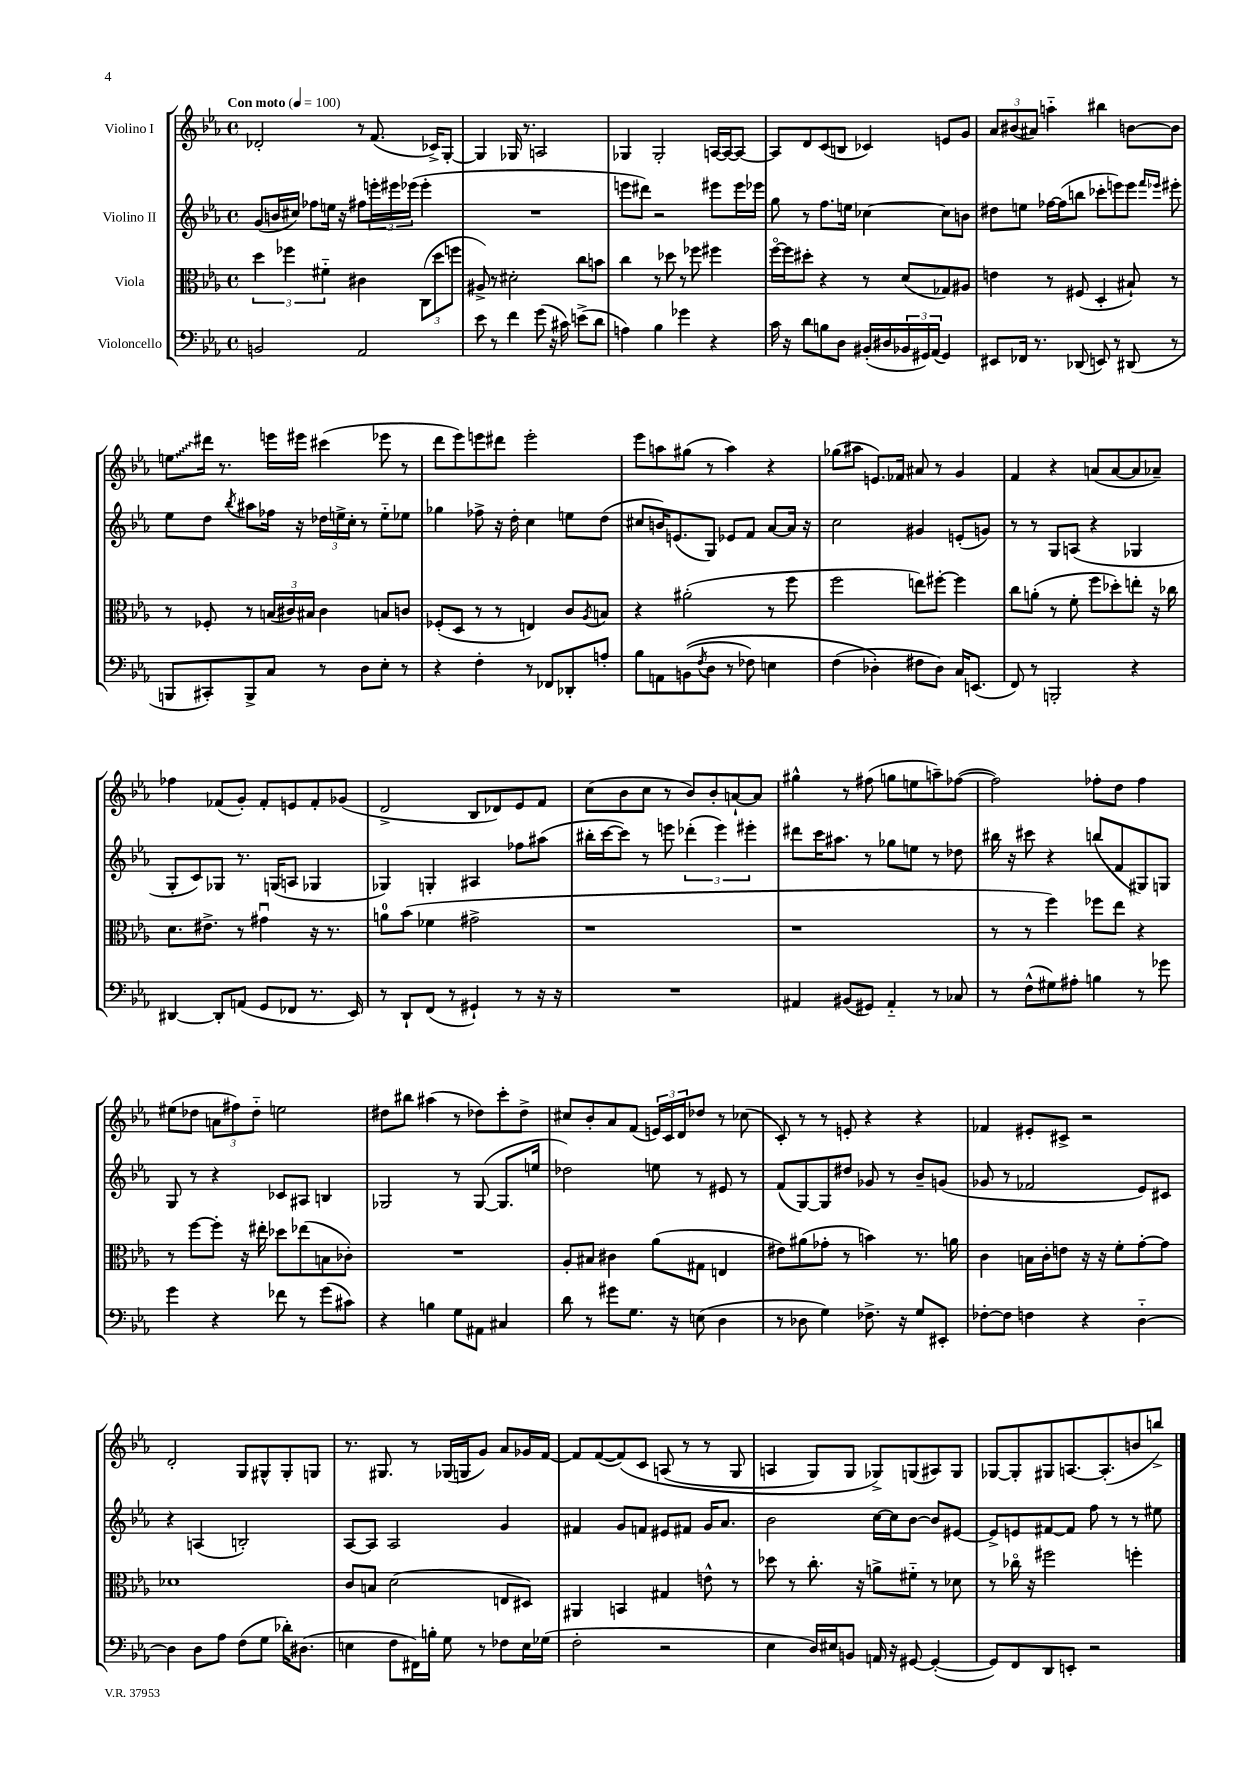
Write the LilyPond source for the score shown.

<<
\new StaffGroup <<
\new Staff = "s0" \with { instrumentName = "Violino I" } {
    \clef treble \key ees \major \defaultTimeSignature \time 4/4 \tempo "Con moto" 4 = 100
    des'2-. r8 f'8.( ces'16->) g8~-. |
    g4 ges16 r8. a2 |
    ges4 ges2-. a16~ a16~ a8~ |
    a8 d'8 c'8( b8 ces'4) e'8 g'8 |
    \tuplet 3/2 { aes'8 bis'8( ais'8) } a''4-_ bis''4 b'8~ b'8 |
    \once \override Glissando.style = #'zigzag e''8\glissando dis'''16 r8. e'''16 eis'''16 cis'''4( ees'''8 r8 |
    d'''8 ees'''8) e'''8 dis'''8 e'''2-. |
    ees'''8 a''8 gis''8( r8 a''4) r4 |
    ges''8( ais''8 e'8.) fes'16 ais'8 r8 g'4 |
    f'4 r4 a'8( a'8~ a'8 aes'8--) |
    fes''4 fes'8( g'8-.) fes'8-. e'8 fes'8-. ges'8( |
    d'2-> bes8 des'8) ees'8 f'8 |
    c''8( bes'8 c''8 r8 bes'8) bes'8-. a'8~-! a'8 |
    gis''4-^ r8 fis''8( g''8 e''8 a''8--) fes''8~( |
    fes''2) fes''8-. d''8 fes''4 |
    eis''8( des''8 \tuplet 3/2 { a'8 fis''8) des''8-_ } e''2 |
    dis''8 bis''8 ais''4( r8 des''8) c'''8-. des''8-> |
    cis''8 bes'8-. aes'8 f'8( \tuplet 3/2 { e'16) c'16 d'16 } des''8 r8 ces''8( |
    c'8-.) r8 r8 e'8-. r4 r4 |
    fes'4 eis'8-. cis'8-> r2 |
    d'2-. g8 gis8-^ gis8-. g8 |
    r8. gis8. r8 ges16( g16 g'8) aes'8 ges'16 f'16~ |
    f'8 f'8~( f'8)\( c'8 a8( r8 r8 g8 |
    a4 g8) g8 ges8->\) g8( ais8) g8 |
    ges8~ ges8-. gis8 a8.~ a8.-.( b'8 b''8->) \bar "|." |
}
\new Staff = "s1" \with { instrumentName = "Violino II" } {
    \clef treble \key ees \major \defaultTimeSignature \time 4/4
    g'8( b'16 cis''16) fes''8 e''16 r16 fis''8 \tuplet 3/2 { e'''16-. eis'''16 ees'''16( } ees'''4-. |
    R1 |
    e'''8 dis'''8) r2 eis'''8 eis'''16 ees'''16 |
    g''8 r8 f''8. e''16 ces''4~ ces''8 b'8 |
    dis''8 e''8 fes''16~ fes''16( b''8 ces'''8-. e'''8) e'''8 \grace { f'''16 ees'''16 } eis'''8-. |
    ees''8 d''8 \acciaccatura { bes''8 } ais''8 fes''16 r16 \tuplet 3/2 { des''16 e''16-> c''16-. } r8 e''8-_ ees''8 |
    ges''4 fes''8-> r16 d''16-. c''4 e''8 d''8( |
    cis''8 b'16) e'8.( g8) ees'8 f'8 aes'8~ aes'16 r16 |
    c''2 gis'4 e'8-.( g'8) |
    r8 r8 g8 a8( r4 ges4 |
    g8-. c'8) ges8 r8. g16( a8 ges4 |
    ges4) g4-. ais4 fes''8 ais''8( |
    bis''16-. c'''16~ c'''8) r8 e'''8 \tuplet 3/2 { des'''4-.( e'''4) eis'''4-. } |
    dis'''8 c'''16 ais''8. r8 ges''8 e''8 r8 des''8 |
    bis''16 r16 cis'''8 r4 b''8( f'8 gis8) g8 |
    g8 r8 r4 ces'8 ais8 b4 |
    ges2 r8 ges8~( ges8. e''16 |
    des''2) e''8 r8 eis'8 r8 |
    f'8( g8~) g8 dis''8 ges'8 r8 bes'8-- g'8( |
    ges'8 r8 fes'2 ees'8) cis'8 |
    r4 a4( b2-.) |
    aes8~ aes8 aes2 g'4 |
    fis'4 g'8 f'8 eis'8 fis'8 g'16 aes'8. |
    bes'2 c''16~ c''16 bes'8~ bes'8 eis'8~ |
    eis'8-> e'8 fis'8~ fis'8 f''8 r8 r8 eis''8 \bar "|." |
}
\new Staff = "s2" \with { instrumentName = "Viola" } {
    \clef alto \key ees \major \defaultTimeSignature \time 4/4
    \tuplet 3/2 { d''4 fes''4 fis'4-_ } cis'4 \tuplet 3/2 { c8( d''8 f''8 } |
    ais8->) r8 dis'2-. c''8 b'8 |
    c''4 r8 des''8 r8 fes''8 fis''4 |
    f''16~\flageolet f''16 dis''8-. r4 r8 d'8( ges8) ais8 |
    e'4 r8 fis8( d4-. bis8-!) r8 |
    r8 fes8-. r8 \tuplet 3/2 { b16( cis'16) bis16 } cis'4 b8 c'8 |
    fes8-.( d8 r8 r8 e4) c'8 \acciaccatura { aes8 } b8 |
    r4 ais'2-.( r8 f''8 |
    f''2 e''8) fis''8~-. fis''4 |
    c''8 a'8-.( r8 f'8-. f''8 des''8-.) e''8-. r16 ces''16 |
    d'8. eis'8.-> r8 gis'4\downbow r16 r8. |
    a'8-0 bes'8( fes'4 gis'2-> |
    r1 |
    r1 |
    r8 r8 f''4) fes''8 ees''8 r4 |
    r8 f''8~ f''8-. r16 eis''16-. des''8 ees''8( b8 ces'8-.) |
    R1 |
    aes8-. bis8 cis'4 aes'8( gis8 e4 |
    eis'8) ais'8( ges'8-. r8 b'4) r8. a'16 |
    c'4 b16 c'16-. e'8 r16 r16 f'8-. g'8~-. g'8 |
    des'1 |
    c'8 b8 d'2( e8 dis8) |
    ais,4 b,4 gis4 e'8-^ r8 |
    des''8 r8 c''8.-. r16 a'8-> fis'8-_ r8 des'8 |
    r8 ces''16\flageolet r16 fis''2 f''4-. \bar "|." |
}
\new Staff = "s3" \with { instrumentName = "Violoncello" } {
    \clef bass \key ees \major \defaultTimeSignature \time 4/4
    b,2 aes,2 |
    ees'8 r8 f'4 g'8( r16 cis'16) e'8->( d'8 |
    a4) bes4 ges'4 r4 |
    c'16 r16 d'8 b8 d8 bis,16-.( dis16 \tuplet 3/2 { bes,16 gis,16) aes,16( } gis,4) |
    eis,8 fes,16 r8. des,8( e,8) r8 dis,8( r8 |
    b,,8 cis,8-.) b,,8-> c8 r8 d8 ees8-. r8 |
    r4 f4-. r8 fes,8 des,8-. a8-. |
    bes8 a,8 b,8(\( \acciaccatura { f8 } d8 r8 fes8) e4 |
    f4( des4-.\) fis8 des8) c16 e,8.( |
    f,8) r8 b,,2-. r4 |
    dis,4~ dis,8-. a,8( g,8 fes,8 r8. ees,16) |
    r8 d,8-! f,8( r8 gis,4-!) r8 r16 r16 |
    R1 |
    ais,4 bis,8( gis,8) ais,4-_ r8 ces8 |
    r8 f8-^( gis8) ais8-. b4 r8 ges'8 |
    g'4 r4 fes'8 r8 g'8( cis'8) |
    r4 b4 g8 ais,8 cis4 |
    d'8 r8 gis'8 g8. r16 e8( d4 |
    r8 des8 g4) fes8.-> r16 g8 eis,8-. |
    fes8~-. fes8 f4 r4 d4~-_ |
    d4 d8 aes8 f8( g8 des'16-.) dis8.( |
    e4 f8 fis,16) b16-. g8 r8 fes8 e16 ges16( |
    f2-. r2 |
    ees4 d16) eis16 b,8 a,16 r16 gis,8~ gis,4~-.( |
    gis,8) f,8 d,8 e,8-. r2 \bar "|." |
}
>>
>>
\layout { \context { \Score \remove "Bar_number_engraver" } }
